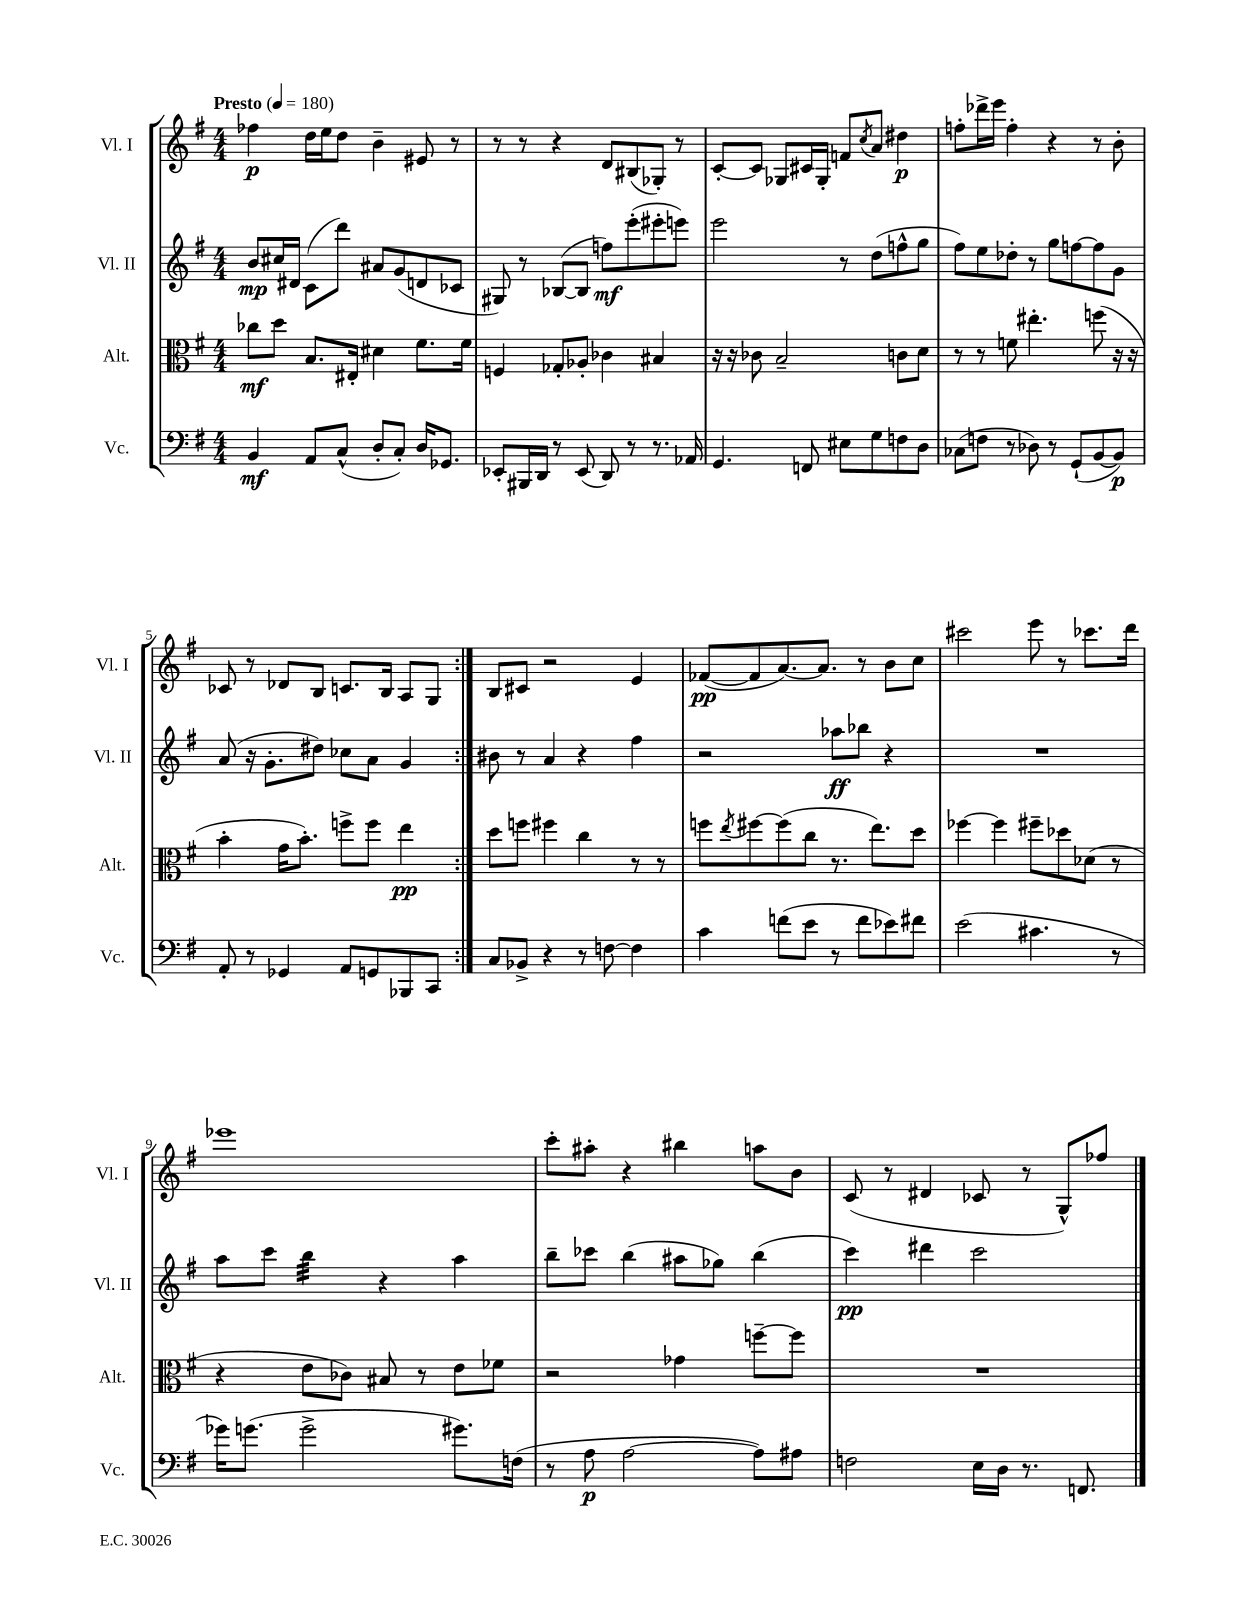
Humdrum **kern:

**kern	**dynam	**kern	**dynam	**kern	**dynam	**kern	**dynam
*part4	*part4	*part3	*part3	*part2	*part2	*part1	*part1
*staff4	*staff4	*staff3	*staff3	*staff2	*staff2	*staff1	*staff1
*I"Vc.	*	*I"Alt.	*	*I"Vl. II	*	*I"Vl. I	*
*I'Vc.	*	*I'Alt.	*	*I'Vl. II	*	*I'Vl. I	*
*clefF4	*	*clefC3	*	*clefG2	*	*clefG2	*
*k[f#]	*	*k[f#]	*	*k[f#]	*	*k[f#]	*
*M4/4	*	*M4/4	*	*M4/4	*	*M4/4	*
*MM180	*	*MM180	*	*MM180	*	*MM180	*
=1	=1	=1	=1	=1	=1	=1	=1
!	!	!	!	!	!	!LO:TX:a:B:t=Presto	!
4BB/	mf	8cc-X\L	mf	8b/L	mp	4ff-X\	p
.	.	8dd\J	.	16cc#X/L	.	.	.
.	.	.	.	16d#X/JJ	.	.	.
8AA/L	.	8.B/L	.	(8c\L	.	16dd\LL	.
.	.	.	.	.	.	16ee\J	.
(8C^^/J	.	.	.	8ddd\J)	.	8dd\J	.
.	.	16E#X'/Jk	.	.	.	.	.
8D'/L	.	4d#X\	.	8a#X/L	.	4b~\	.
8C'/J)	.	.	.	(8g/	.	.	.
16D/KL	.	8.f#\L	.	8dn/	.	8e#X/	.
8.GG-X/J	.	.	.	.	.	.	.
.	.	.	.	8c-X/J	.	8r	.
.	.	16f#\Jk	.	.	.	.	.
=2	=2	=2	=2	=2	=2	=2	=2
8EE-X'/L	.	4Fn/	.	8G#X/)	.	8r	.
16BBB#X/L	.	.	.	8r	.	8r	.
16DD/JJ	.	.	.	.	.	.	.
8r	.	8G-X'/L	.	([8B-X/L	.	4r	.
(8EE-/	.	8A-X'/J	.	8B-/J]	.	.	.
8DD/)	.	4c-X\	.	8ffn\L)	mf	8d/L	.
8r	.	.	.	(8eee'\	.	(8B#X/	.
8.r	.	4B#X/	.	8eee#X'\	.	8G-X'/J)	.
.	.	.	.	8eeen\J)	.	8r	.
16AA-X/	.	.	.	.	.	.	.
=3	=3	=3	=3	=3	=3	=3	=3
4.GG/	.	16r	.	2eee\	.	[8c'/L	.
.	.	16r	.	.	.	.	.
.	.	8c-X\	.	.	.	8c/J]	.
.	.	2B~/	.	.	.	8G-X/L	.
8FFn/	.	.	.	.	.	16c#X/L	.
.	.	.	.	.	.	16G-'/JJ	.
8E#X\L	.	.	.	8r	.	8fn/L	.
.	.	.	.	.	.	8qcc/	.
8G\	.	.	.	(8dd\L	.	8a/J	.
8Fn\	.	8cn\L	.	8ffn^^\	.	4dd#X\	p
8D\J	.	8d\J	.	8gg\J	.	.	.
=4	=4	=4	=4	=4	=4	=4	=4
(8C-X\L	.	8r	.	8ff#\L)	.	8ffn'\L	.
8Fn\J	.	8r	.	8ee\	.	16ddd-X^\L	.
.	.	.	.	.	.	16eee\JJ	.
8r	.	8fn\	.	8dd-X'\J	.	4ff'\	.
8D-X\)	.	4.ee#X'\	.	8r	.	.	.
8r	.	.	.	8gg\L	.	4r	.
(8GG`/L	.	.	.	[8ffn\	.	.	.
[8BB/	.	(8ffn\	.	8ff\]	.	8r	.
8BB/J])	p	16r	.	8g\J	.	8b'\	.
.	.	16r	.	.	.	.	.
!!LO:LB:g=z
=5	=5	=5	=5	=5	=5	=5	=5
8AA'/	.	4b'\	.	(8a/	.	8c-X/	.
8r	.	.	.	16r	.	8r	.
.	.	.	.	8.g'\L	.	.	.
4GG-X/	.	16g\KL	.	.	.	8d-X/L	.
.	.	8.b'\J)	.	.	.	.	.
.	.	.	.	8dd#X\J)	.	8B/J	.
8AA/L	.	8ffn^\L	.	8cc-X\L	.	8.cn/L	.
8GGn/	.	8ff\J	.	8a\J	.	.	.
.	.	.	.	.	.	16B/Jk	.
8BBB-X/	.	4ee\	pp	4g/	.	8A/L	.
8CC/J	.	.	.	.	.	8G/J	.
=6:|!	=6:|!	=6:|!	=6:|!	=6:|!	=6:|!	=6:|!	=6:|!
8C/L	.	8dd\L	.	8b#X\	.	8B/L	.
8BB-X^/J	.	8ffn\J	.	8r	.	8c#X/J	.
4r	.	4ff#X\	.	4a/	.	2r	.
8r	.	4cc\	.	4r	.	.	.
[8Fn\	.	.	.	.	.	.	.
4F\]	.	8r	.	4ff#\	.	4e/	.
.	.	8r	.	.	.	.	.
=7	=7	=7	=7	=7	=7	=7	=7
4c\	.	8ffn\L	.	2r	.	([8f-X/L	pp
.	.	8qee/	.	.	.	.	.
.	.	[8ff#X\	.	.	.	8f-/]	.
(8fn\L	.	(8ff#\]	.	.	.	[8.a/)	.
8e\J	.	8cc\J	.	.	.	.	.
.	.	.	.	.	.	8.a/J]	.
8r	.	8.r	.	8aa-X\L	ff	.	.
8f\L	.	.	.	8bb-X\J	.	8r	.
.	.	8.ee\L)	.	.	.	.	.
8e-X\)	.	.	.	4r	.	8b\L	.
8f#X\J	.	8dd\J	.	.	.	8cc\J	.
=8	=8	=8	=8	=8	=8	=8	=8
(2e\	.	[4ff-X\	.	1r	.	2ccc#X\	.
.	.	4ff-\]	.	.	.	.	.
4.c#X\	.	8ff#X~\L	.	.	.	8eee\	.
.	.	8dd-X\	.	.	.	8r	.
.	.	(8d-X\J	.	.	.	8.ccc-X\L	.
8r	.	8r	.	.	.	.	.
.	.	.	.	.	.	16ddd\Jk	.
!!LO:LB:g=z
=9	=9	=9	=9	=9	=9	=9	=9
16g-X\KL)	.	4r	.	8aa\L	.	1eee-X	.
(8.gn\J	.	.	.	.	.	.	.
.	.	.	.	8ccc\J	.	.	.
*	*	*	*	*tremolo	*	*	*
2g^\	.	8e\L	.	32bb\LLL	.	.	.
.	.	.	.	32bb\	.	.	.
.	.	.	.	32bb\	.	.	.
.	.	.	.	32bb\	.	.	.
.	.	8c-X\J)	.	32bb\	.	.	.
.	.	.	.	32bb\	.	.	.
.	.	.	.	32bb\	.	.	.
.	.	.	.	32bb\JJJ	.	.	.
*	*	*	*	*Xtremolo	*	*	*
.	.	8B#X/	.	4r	.	.	.
.	.	8r	.	.	.	.	.
8.g#X\L)	.	8e\L	.	4aa\	.	.	.
.	.	8f-X\J	.	.	.	.	.
(16Fn\Jk	.	.	.	.	.	.	.
=10	=10	=10	=10	=10	=10	=10	=10
8r	.	2r	.	8bb~\L	.	8ccc'\L	.
8A\	p	.	.	8ccc-X\J	.	8aa#X'\J	.
[2A\	.	.	.	(4bb\	.	4r	.
.	.	4g-X\	.	8aa#X\L	.	4bb#X\	.
.	.	.	.	8gg-X\J)	.	.	.
8A\L])	.	[8ffn~\L	.	(4bb\	.	8aan\L	.
8A#X\J	.	8ff\J]	.	.	.	8b\J	.
=11	=11	=11	=11	=11	=11	=11	=11
2Fn\	.	1r	.	4ccc\)	pp	(8c/	.
.	.	.	.	.	.	8r	.
.	.	.	.	4ddd#X\	.	4d#X/	.
16E\LL	.	.	.	2ccc\	.	8c-X/	.
16D\JJ	.	.	.	.	.	.	.
8.r	.	.	.	.	.	8r	.
.	.	.	.	.	.	8G^^/L)	.
8.FFn/	.	.	.	.	.	.	.
.	.	.	.	.	.	8ff-X/J	.
==	==	==	==	==	==	==	==
*-	*-	*-	*-	*-	*-	*-	*-
